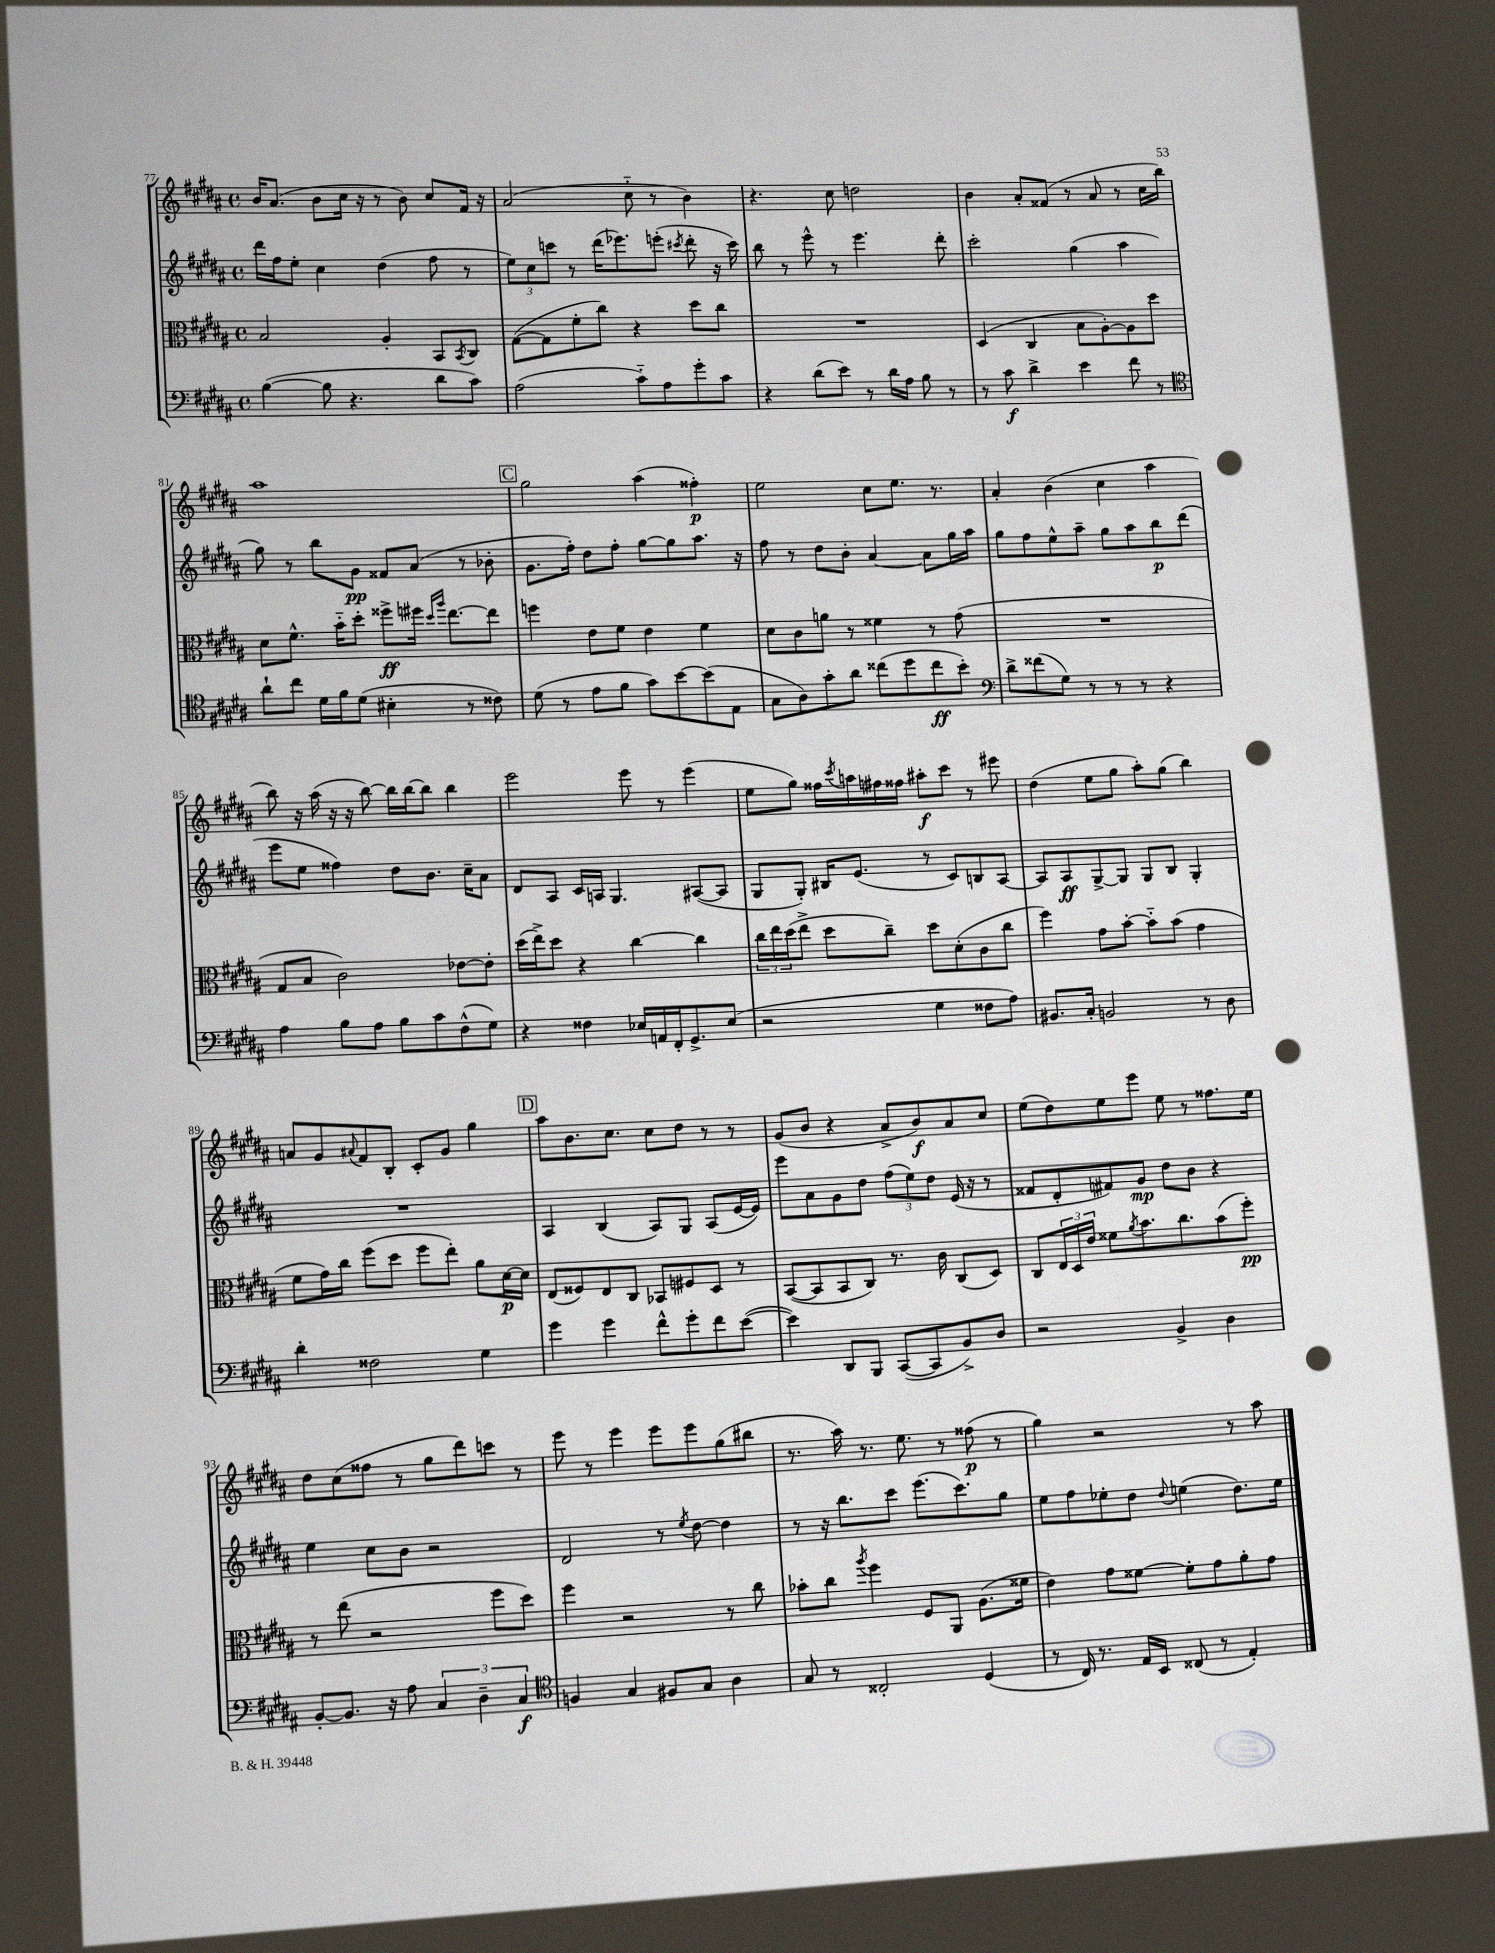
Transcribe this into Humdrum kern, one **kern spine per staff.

**kern	**kern	**kern	**kern
*staff4	*staff3	*staff2	*staff1
*clefF4	*clefC3	*clefG2	*clefG2
*k[f#c#g#d#a#]	*k[f#c#g#d#a#]	*k[f#c#g#d#a#]	*k[f#c#g#d#a#]
*M4/4	*M4/4	*M4/4	*M4/4
*met(c)	*met(c)	*met(c)	*met(c)
([4B\	2B/	16ddd#\LL	16b/LK
.	.	16ff#\J	(8.a#/J
.	.	8ee'\J	.
8B\]	.	4cc#\	8b\L
4.r	.	.	16cc#\Jk
.	.	.	16r
.	4A#'/	(4dd#\	8r
.	.	.	8b\)
8d#\L	8BB/L	8ff#\	8cc#/L
.	8qBB/	.	.
8c#\J)	8C#/J	8r	16f#/Jk
.	.	.	16r
=	=	=	=
(2A#\	([8G#\L	12ee\L)	(2a#/
.	.	12cc#\	.
.	8G#\]	.	.
.	.	12ccc\J	.
.	8f#'\	8r	.
.	8cc#\J)	(16ddd#\LK	.
.	.	8.eee-\)	.
8c#'~\L)	4r	.	8cc#'~\
8A#\	.	(8eee'\J	8r
.	.	8qccc#/	.
8g#'\	8dd#\L	8ddd#'\	4b\)
8c#\J	8cc#\J	16r	.
.	.	16ccc#\)	.
=	=	=	=
4r	1r	8bb\	4.r
.	.	8r	.
(8d#\L	.	8eee^^\	.
8e\J)	.	8r	8cc#\
8r	.	4.eee\	2dd\
16d#\LL	.	.	.
16A#\JJ	.	.	.
8B\	.	.	.
8r	.	8ddd#'\	.
=	=	=	=
8r	(4D#/	2ccc#'\	4b\
8c#\	.	.	.
4d#^\	4C#/	.	8a#'/L
.	.	.	(8f##/J
4e\	8B\L	(4gg#\	8r
.	[8A#'\)	.	8a#/
8f#\	8A#\]	4aa#\	8r
8r	8dd#\J	.	16cc#\LL
.	.	.	16bb\JJ)
=	=	=	=
*clefC4	*	*	*
8a#`\L	8d#\L	8gg#\)	1aa#
8cc#\J	8.f#^^\J	8r	.
16d#\LL	.	8bb\L	.
16f#\J	16b'~\LK	.	.
(8d#\J	8dd#'\J	8g#\J	.
4B#'\	8ff##^\L	8f##/L	.
.	16ff#\Jk	(8a#/J	.
.	16qqdd#/LL	.	.
.	16qqaa#/JJ	.	.
.	[8.ee\L	.	.
8r	.	8r	.
8c##\)	8ee\]J	8b-'\	.
=	=	=	=
(8d#\	4ff\	8.g#\L	2gg#\
8r	.	.	.
.	.	16ff#'\Jk)	.
8e\L	8e\L	8dd#\L	.
8f#\J	8f#\J	8ff#'\J	.
8g#\L)	4e\	[8gg#\L	(4aa#\
[8b\	.	8gg#\]	.
(8b\]	4f#\	8.aa#\J	4ff##'\)
8E\J	.	.	.
.	.	16r	.
=	=	=	=
8G#\L	8d#\L	8ff#\	2ee\
8A#\)	8c#\	8r	.
8g#'\	8a\J	8dd#\L	.
8a#\J	8r	8b'\J	.
(8cc##\L	4f##\	[4a#/	8cc#\L
8dd#\	.	.	8.ee\J
8cc##\	8r	8a#\]L	.
.	.	.	8.r
8b'\J)	(8g#\	16gg#\L	.
.	.	16aa#\JJ	.
=	=	=	=
*clefF4	*	*	*
8d#^\L	1r	8gg#\L	4a#'/
(8f##\	.	8ff#\	.
8G#\J)	.	8ee^^\	(4b\
8r	.	8aa#~\J	.
8r	.	8gg#\L	4cc#\
8r	.	8aa#\	.
4r	.	8bb\	4aa#\
.	.	(8ddd#\J	.
=	=	=	=
4A#\	8G#/L	8eee\L	8bb\)
.	8B/J	8ee\J	16r
.	.	.	(16aa#\
8B\L	2c#\)	4ff##\)	16r
.	.	.	16r
8A#\J	.	.	[8bb\)
8B\L	.	8dd#\L	16bb\]LL
.	.	.	[16bb\J
8c#\	.	8.b\J	8bb\]J
(8F#^^\	[8e-\L	.	4bb\
.	.	16cc#~\LK	.
8G#\J)	8e-'\]J	8a#\J	.
=	=	=	=
4r	(16dd#\LL	8d#/L	2eee\
.	16ee^\J)	.	.
.	8dd#\J	8A#/J	.
4F##\	4r	16c#/LL	.
.	.	16A/JJ	.
.	.	4.G#/	.
16E-/LL	[4cc#\	.	8eee\
16AA/	.	.	.
16FF#'/J	.	.	8r
8.GG#^/	.	.	.
.	4cc#\]	([8A#/L	(4eee\
(8E-/J	.	8A#/]J	.
=	=	=	=
2r	24cc#\LL	8G#/L	8ee\L
.	24ee\	.	.
.	(24dd#\J	.	.
.	8ee^\J	8G#'/J)	8gg#\J)
.	8dd#\L	16B#/LK	16ff##\LL
.	.	.	8qccc#/
.	.	(8.e/J	16aa\
.	8cc#~\J)	.	16ff#\
.	.	.	16ff##\JJ
4G#\	8dd#\L	8r	8aa#'\L
.	(8d#'\	8c#/L)	8ccc#\J
8F##\L	8c#\	8B/	8r
8A#\J)	8cc#\J	[8A#/J	8eee#\
=	=	=	=
8.BB#/L	4ff#\)	8A#/]L	(4dd#\
.	.	8A#/	.
16C#'/Jk	.	.	.
2BB/	8g#\L	[8G#^/	8ee\L
.	[8b'\J	8G#/]J	8gg#\J
.	8b'~\]L	8G#/L	8aa#'\L)
.	(8b\J	8B/J	(8gg#\J
8r	4g#\	4G#'/	4bb\)
8D#\	.	.	.
=	=	=	=
4d#'\	8f#\L	1r	8a/L
.	16g#\L)	.	8g#/
.	16cc#\JJ	.	.
.	.	.	8qqa#/
2F##\	(8ff#\L	.	8f#/
.	8dd#\J	.	8B'/J
.	8ff#\L	.	8c#'/L
.	8ee'\J)	.	8g#/J
4G#\	8a#\L	.	4gg#\
.	[16d#\L	.	.
.	16d#\]JJ	.	.
=	=	=	=
4g#\	(8E/L	4A#/	8aa#\L
.	8F##/)	.	8.b\
4g#\	8E/	(4B/	.
.	.	.	8.cc#\J
.	8C#/J	.	.
8f#^^\L	8BB-/L	8A#/L)	8cc#\L
8g#'\	8F#/	8G#/J	8dd#\J
8f#\	8D#/J	(8A#/L	8r
([8e\J	8r	[16e/L	8r
.	.	16e/]JJ)	.
=	=	=	=
4e\])	([8BB/L	8eee\L	(8g#/L
.	8BB/]	8a#\	8b/J
8DD#/L	8BB/	8g#\	4r
8BBB/J	8C#/J)	8dd#\J	.
([8CC#/L	8.r	(12ff#\L	8a#^/L
.	.	12ee\)	.
8CC#/]	.	.	8b/)
.	.	12dd#\J	.
.	16c#\	.	.
8BB^/)	(8C#/L	(16e/	8a#/
.	.	16r	.
8D#/J	8D#/J)	8r	8cc#/J
=	=	=	=
2r	8C#/L	8f##/L	(8ee\L
.	24E/L	8d#'/	8dd#\)
.	24D#/	.	.
.	24e/JJ	.	.
.	8f##\L	8f#/)	8ee\
.	8qa#/	.	.
.	8.b\	8g#/J	8eee\J
4BB^/	.	8dd#\L	8ee\
.	8.cc#\	.	.
.	.	8b\J	8r
4D#\	(8b\	4r	8.ff##\L
.	8ff#'\J)	.	.
.	.	.	16ee\Jk
=	=	=	=
[8BB'/L	8r	4ee\	8dd#\L
8.BB/]J	(8ee\	.	(8cc#\
.	2r	8cc#\L	8ff##\J
16r	.	.	.
8A#\	.	8b\J	8r
6C#/	.	2r	8gg#\L
.	.	.	8ddd#\)
6D#~\	.	.	.
.	8ff#\L	.	8ccc\J
6C#/	.	.	.
.	8dd#\J)	.	8r
=	=	=	=
*clefC4	*	*	*
4F/	4ff#\	2d#/	8eee\
.	.	.	8r
4G#/	2r	.	4eee\
8F#/L	.	8r	8eee\L
.	.	8qee/	.
8G#/J	.	[8dd#\	8eee\
4A#\	8r	4dd#\]	(8gg#\
.	8cc#\	.	8bb#\J
=	=	=	=
8G#/	8b-'\L	8r	8.r
8r	8cc#\J	16r	.
.	.	8.bb\L	16aa#\)
.	8qaa#/	.	.
2C##'/	4ff#\	.	8.r
.	.	8ccc#\J	.
.	.	.	8.ee\
.	8F#/L	(8.eee\L	.
.	8AA#/J	.	8r
.	.	8.ccc#\)	.
(4D#/	(8.A#\L	.	(8ff##\
.	.	8gg#\J	8r
.	16f##\Jk	.	.
=	=	=	=
8r	4e\)	8ee\L	4gg#\)
16C#/)	.	8ff#\	.
8.r	.	.	.
.	8g#\L	8ee-'\	2r
16E/LL	[8f##\J	8dd#\J	.
16BB/JJ	.	.	.
.	.	8qqdd#/	.
(8C##/	8f##'\]L	(4ee\	.
8r	8g#\	.	.
4E'/)	8a#'\	8.dd#\L)	8r
.	8g#\J	.	8aa#\
.	.	16ee\Jk	.
==	==	==	==
*-	*-	*-	*-
